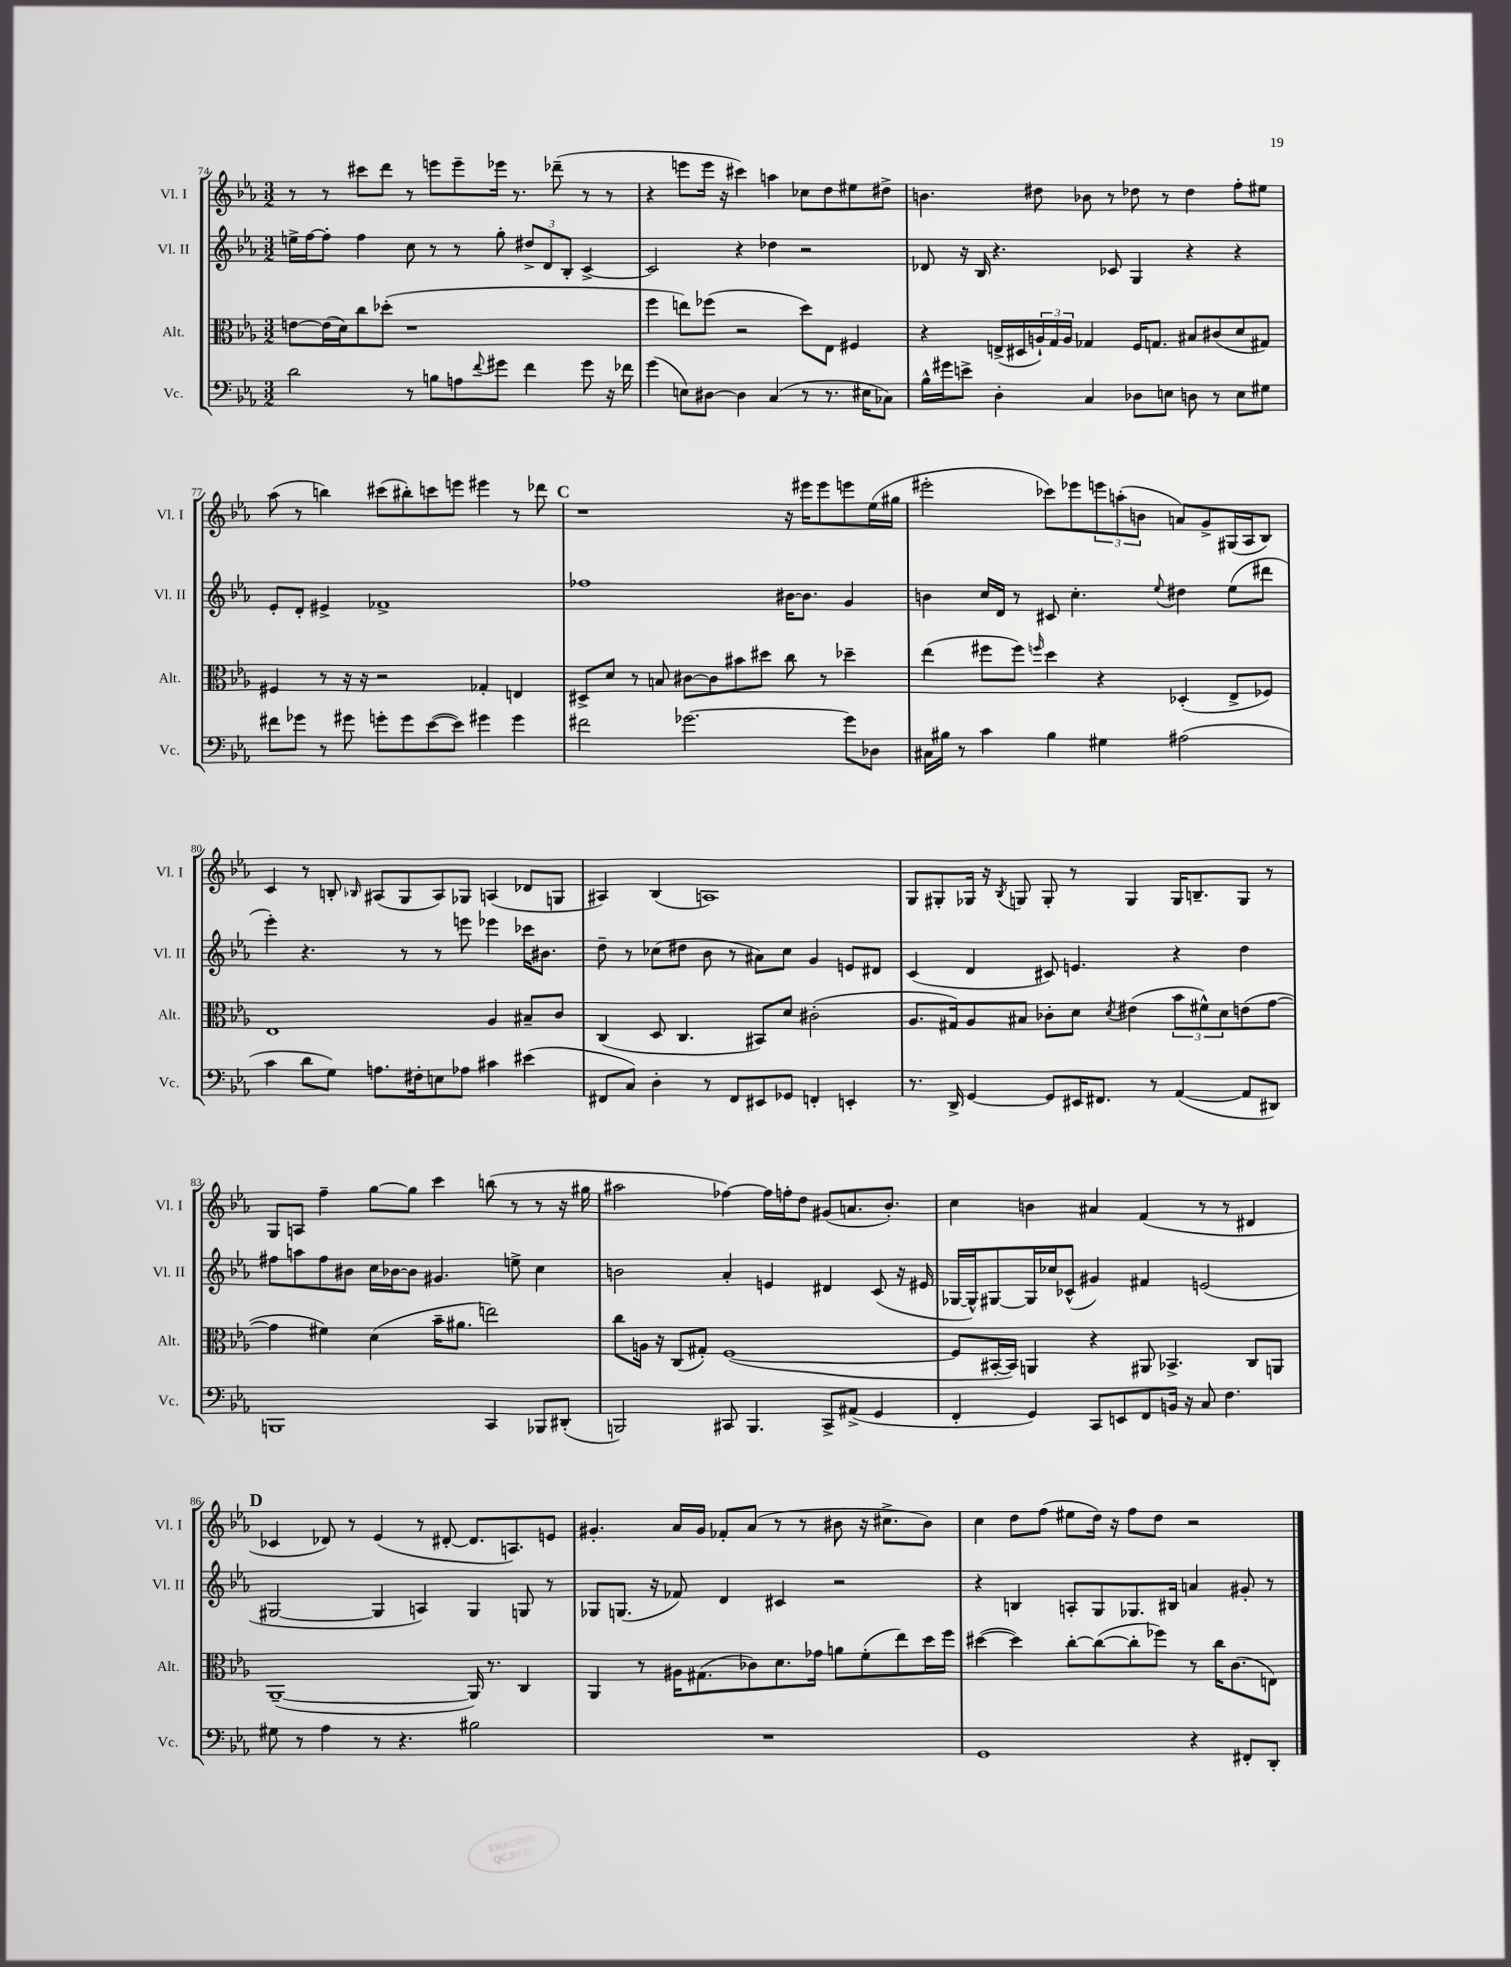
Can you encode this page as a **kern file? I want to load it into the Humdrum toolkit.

**kern	**kern	**kern	**kern
*staff4	*staff3	*staff2	*staff1
*clefF4	*clefC3	*clefG2	*clefG2
*k[b-e-a-]	*k[b-e-a-]	*k[b-e-a-]	*k[b-e-a-]
*M3/2	*M3/2	*M3/2	*M3/2
2d\	[8e\L	16ee^\LL	8r
.	.	[16ff\J	.
.	(16e\]L	8ff'\]J	8r
.	16d\J)	.	.
.	8cc\	4ff\	8ccc#\L
.	(8dd-'\J	.	8ddd\J
8r	1r	8cc\	8r
8B\L	.	8r	8eee\L
8A\	.	8r	8eee~\
8qqf/	.	.	.
8g#\J	.	8gg'\	16eee-\Jk
.	.	.	8.r
4f\	.	12dd#^/L	.
.	.	12d/	.
.	.	.	(8ddd-~\
.	.	12B-'/J	.
8g#\	.	[4c^/	8r
16r	.	.	8r
16f-\	.	.	.
=	=	=	=
(4g\	4ff\	2c/]	4r
8E\L)	8ee\L)	.	8eee\L
[8D#\J	(8ff-\J	.	16eee\Jk
.	.	.	16r
4D#\]	2r	4r	4ccc#\)
(4C/	.	4dd-\	4aa\
8r	8dd\L)	2r	8cc-\L
8.r	8E-\J	.	8dd\
.	4F#/	.	8ee#\
16E#\LK	.	.	.
8C-\J)	.	.	8dd#^\J
=	=	=	=
16B-^^\LL	4r	8d-/	4.b\
16g#\J	.	.	.
8e^\J	.	16r	.
.	.	16B-/	.
4D'\	(16E^/LL	4.r	.
.	16D#/	.	.
.	24A`/)	.	8dd#\
.	24G/	.	.
.	24A/JJ	.	.
4C/	4G-/	.	8b-\
.	.	8c-/	8r
8D-\L	16F/LK	4G/	8dd-\
.	8.G/J	.	.
8E\J	.	.	8r
8D\	8B#/L	4r	4dd-\
8r	(8c#/	.	.
8E\L	8d/	4r	8ff'\L
8G#\J	8G#/J)	.	8ee#\J
=	=	=	=
8f#\L	4F#/	8e-'/L	(8aa-\
8g-\J	.	8d'/J	8r
8r	8r	4e#^/	4bb\)
8g#\	16r	.	.
.	16r	.	.
8g'\L	2r	1f-^	(8ccc#\L
8g\	.	.	8bb#'\)
([8e-\	.	.	8ccc\
8e-\]J)	.	.	8eee\J
4g#\	4G-'/	.	4eee#\
4g#\	4E/	.	8r
.	.	.	8ddd-\
=	=	=	=
2f#\	8D#^/L	1ff-	1r
.	8d/J	.	.
.	8r	.	.
.	8B/	.	.
[2.g-\	[8c#\L	.	.
.	8c#\]	.	.
.	8b#\	.	.
.	8dd#\J	.	.
.	8cc\	[16b#\LK	16r
.	.	8.b#\]J	16eee#\LK
.	8r	.	8eee#\
8g-\]L	4dd-~\	4g/	8eee\
8D-\J	.	.	(16ee-\L
.	.	.	16gg#\JJ
=	=	=	=
16C#\LL	(4ee-\	4b\	2eee#'\
16B#\JJ	.	.	.
8r	.	.	.
4c\	8ff#\L	16cc/LL	.
.	.	16d/JJ	.
.	8ff#\J)	8r	.
.	16qqff/	.	.
4B#\	4dd\	8c#/	8ccc-\L)
.	.	4.cc'\	8eee-\
4G#\	4r	.	12eee\
.	.	.	(12aa'\
.	.	.	12b\J
.	.	8qqee-/	.
(2A#\	(4D-'/	4dd#\	8a/L)
.	.	.	8g^/
.	8E-^/L	(8ee-\L	(16G#/L
.	.	.	16A-/J
.	8F-/J)	8ddd#\J	8B-/J)
=	=	=	=
4c\	1E-	4eee-'\)	4c/
8d\L	.	4.r	8r
8G\J)	.	.	8B'/
.	.	.	16qqB-/
8.A\L	.	.	(8A#/L
.	.	8r	8G/
16F#'\k	.	.	.
8E\	.	8r	8A#/)
8A-\J	.	8eee\	8G-/J
4c#\	4A-/	4eee-\	(4A/
(4e#\	8B#~/L	16ccc-\LK	8d-/L
.	.	8.b#\J	.
.	8c/J	.	8G/J
=	=	=	=
8FF#/L	(4C/	8dd~\	4A#/)
8C/J)	.	8r	.
4D'\	8D/	(8cc-\L	(4B-/
.	4.C/	8dd#\J	.
8r	.	8b-\	1A)
8FF#/L	.	8r	.
8EE#/	8BB#/L)	8a#\L)	.
8GG-/J	8d/J	8cc-\J	.
4FF'/	(2c#'\	4g/	.
4EE'/	.	8e/L	.
.	.	8d#/J	.
=	=	=	=
8.r	8.A-/L	(4c/	8G/L
.	.	.	8G#'/
16DD^/	16G#/k)	.	.
[4GG/	8A-/	4d/	16G-/Jk
.	.	.	16r
.	.	.	8qB-/
.	8B#/J	.	8G/
8GG/]L	8c-'\L	8c#/)	8G'/
16EE#/K	8d\J	4.e/	8r
8.FF#/J	.	.	.
.	8qd/	.	.
.	(4e#\	.	4G/
8r	.	.	.
([4AA-/	12b-\L	4r	16G/LK
.	.	.	8.B~/
.	12f#^^\)	.	.
.	12d\	.	.
8AA-/]L	(8e\	4dd\	8G/J
8DD#/J)	[8g\J	.	8r
=	=	=	=
1BBB	4g\]	8ff#\L	8G/L
.	.	8aa\	8A/J
.	4f#\)	8ff#\	4ff~\
.	.	8b#\J	.
.	(4d\	16cc\LL	[8gg\L
.	.	[16b-\J	.
.	.	8b-\]J	8gg\]J
.	16b-~\LK	4.g#/	4ccc\
.	8.a#\J	.	.
4CC/	2ee\)	.	(8bb\
.	.	8ee^\	8r
8BBB-/L	.	4cc\	8r
(8DD#'/J	.	.	16r
.	.	.	16gg#\
=	=	=	=
2BBB/)	8cc\L	2b\	2aa#\
.	16A\Jk	.	.
.	16r	.	.
.	(8C/L	.	.
.	8G#'/J)	.	.
8CC#/	([1F	4a-'/	[4ff-\)
4.BBB/	.	.	.
.	.	4e/	16ff-\]LL
.	.	.	16ff'\J
.	.	.	8dd\J
8CC#^/L	.	4d#/	(8g#/L
(8AA#^/J	.	.	8.a/
4GG/	.	(8c/	.
.	.	.	8.b-'/J)
.	.	16r	.
.	.	16e#/	.
=	=	=	=
4FF'/	8F/]L	[16G-/LL	4cc\
.	.	16G-^^/]J)	.
.	[16BB#'/L	[8G#/	.
.	16BB#/]JJ)	.	.
4GG/)	4AA/	16G#/]L	4b\
.	.	16cc-/J	.
.	.	(8c-^^/J	.
8CC/L	4r	4g#/)	4a#/
8EE/	.	.	.
8FF/	8AA#/	4f#/	(4f/
16BB/Jk	4.BB-^/	.	.
16r	.	.	.
8C/	.	(2e/	8r
4.F\	.	.	8r
.	8C/L	.	4d#/
.	8AA/J	.	.
=	=	=	=
8G#\	([1AA-~	[2G#/	4c-/
8r	.	.	.
4A-\	.	.	8d-/)
.	.	.	8r
8r	.	4G#/]	(4e-/
4.r	.	.	.
.	.	4A/)	8r
.	.	.	[8d#'/
2B#\	16AA-/])	4G#/	8.d#/]L
.	8.r	.	.
.	.	.	8.A/)
.	4C/	8G/	.
.	.	8r	8e/J
=	=	=	=
1.r	4AA-/	8G-/L	4.g#'/
.	.	(8.G/J	.
.	8r	.	.
.	.	16r	.
.	16A#\LK	8f-/)	16a-/LL
.	(8.G#\	.	16g#/JJ
.	.	4d/	8f-'/L
.	8c-\)	.	(8a-/J
.	8.d\	4c#/	8r
.	.	.	8r
.	16g-\Jk	.	.
.	8a\L	2r	8b#\
.	(8f'\	.	16r
.	.	.	8.cc#^\L
.	8ee-\)	.	.
.	16dd\L	.	8b#\J)
.	16ff\JJ	.	.
=	=	=	=
1GG	([4dd#\	4r	4cc\
.	4dd#\])	4B/	8dd\L
.	.	.	(8ff\J
.	[8cc'\L	8A'/L	8ee#\L
.	(8cc\_	8G/	16dd\Jk)
.	.	.	16r
.	8cc'\]	8.G-/	8ff\L
.	8ff-\J)	.	8dd\J
.	.	16B#/Jk	.
4r	8r	4a/	2r
.	16cc\LK	.	.
.	(8.c\	.	.
8FF#'/L	.	8g#'/	.
8DD'/J	8E\J)	8r	.
==	==	==	==
*-	*-	*-	*-
